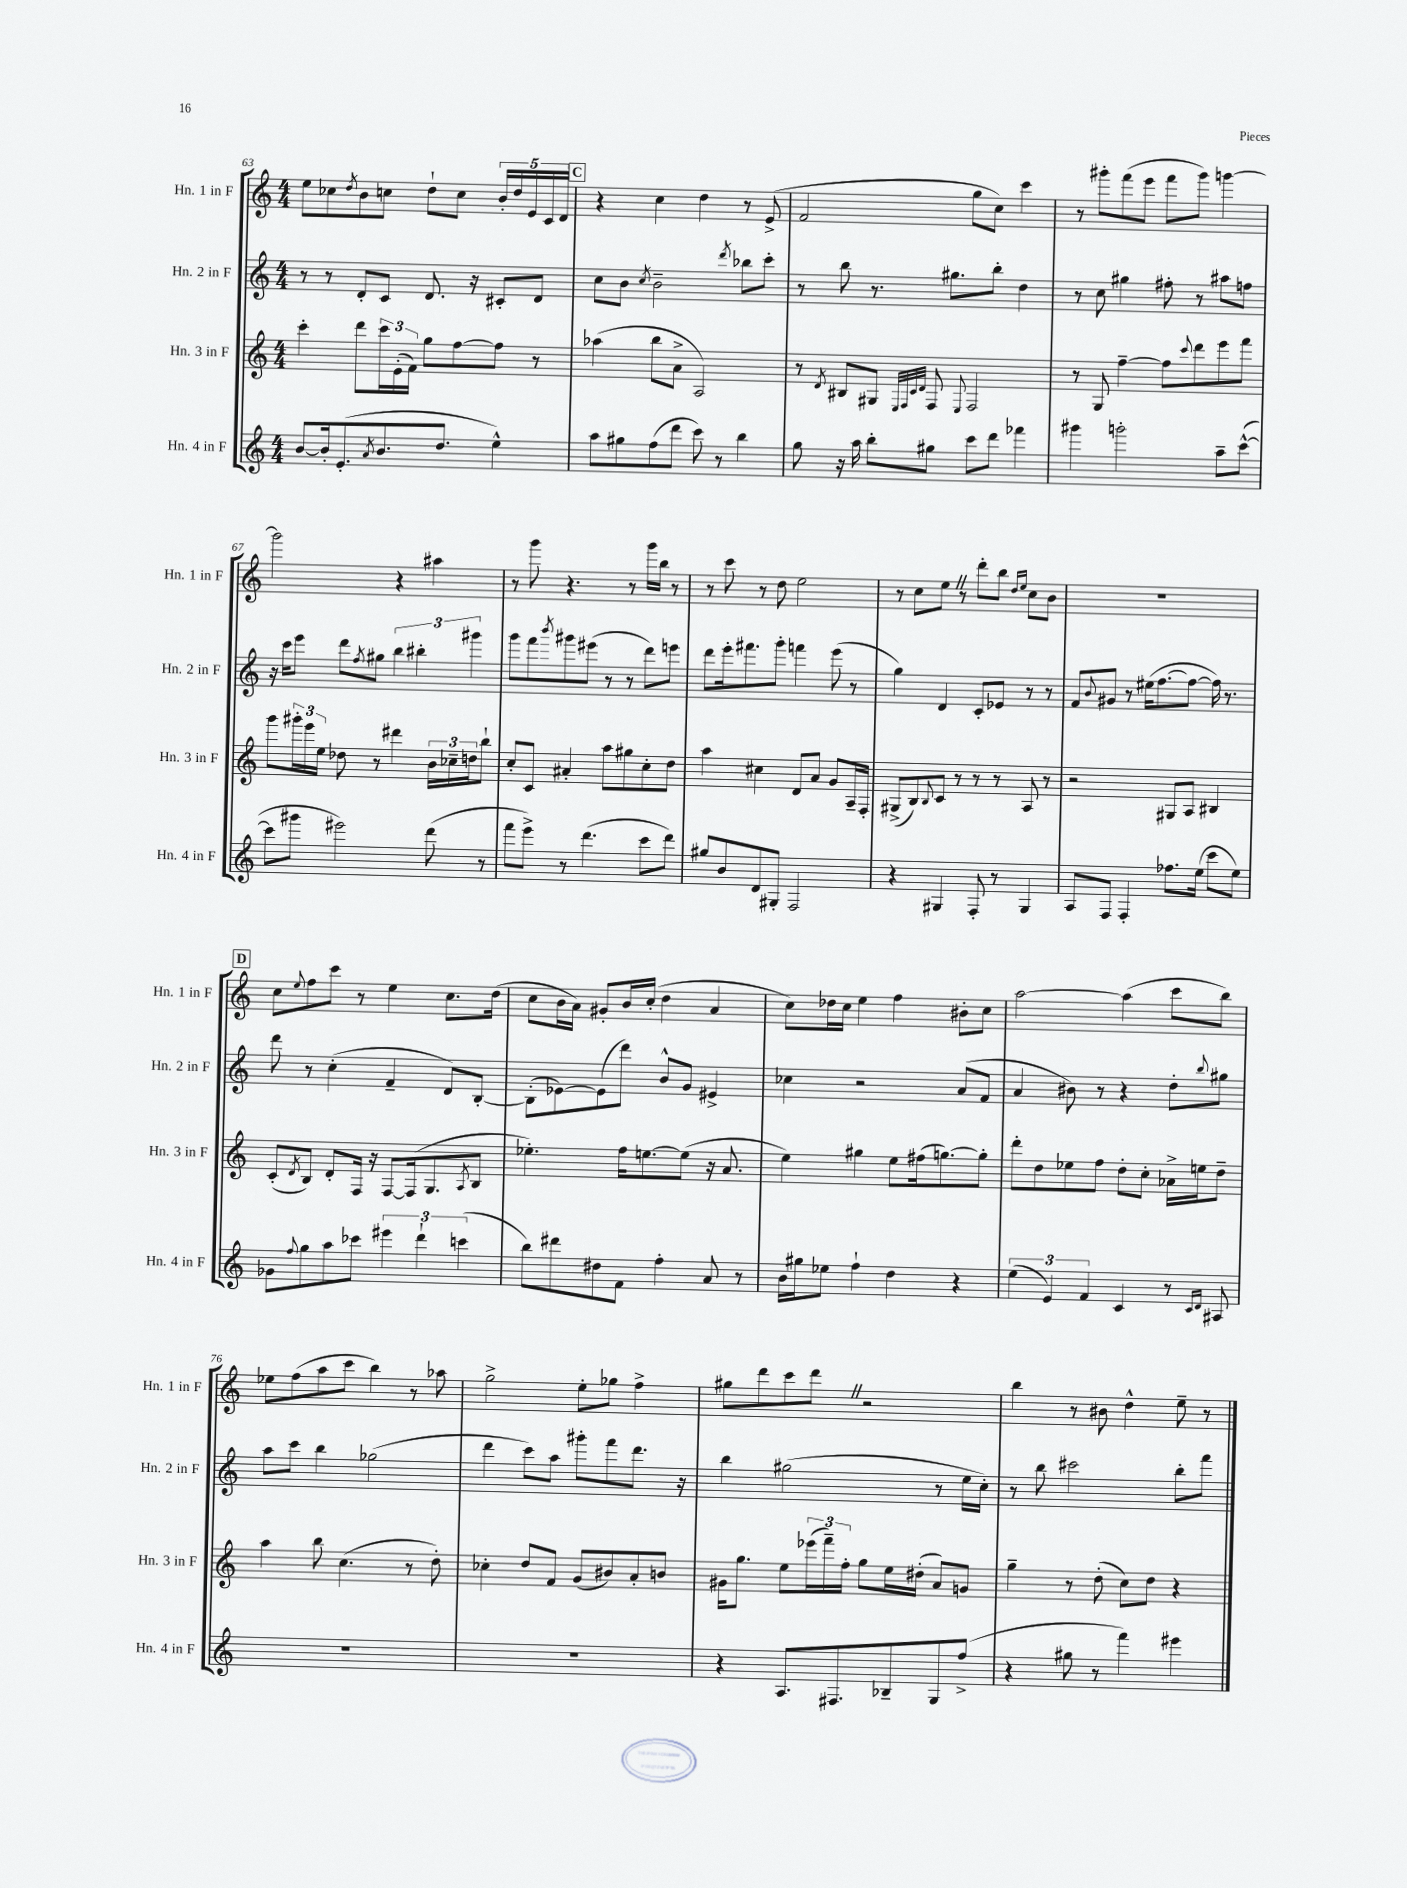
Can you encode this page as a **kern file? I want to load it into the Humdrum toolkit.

**kern	**kern	**kern	**kern
*staff4	*staff3	*staff2	*staff1
*clefG2	*clefG2	*clefG2	*clefG2
*k[]	*k[]	*k[]	*k[]
*M4/4	*M4/4	*M4/4	*M4/4
[8b	4ccc'	8r	8ee
16b']	.	8r	8cc-
(8.e'	.	.	.
.	.	.	8qdd
.	8ddd	8d'	8b
8qa	.	.	.
8.b	24ccc	8c	8cc
.	(24e'	.	.
.	24f)	.	.
.	8gg	8.d	8dd`
8.dd	.	.	.
.	[8ff	.	8cc
.	.	16r	.
4ee^^)	8ff]	8c#'	20b'
.	.	.	20dd
.	.	.	20e
.	8r	8d	.
.	.	.	20c
.	.	.	20d
=	=	=	=
8aa	(4aa-	8cc	4r
8gg#	.	8b	.
.	.	8qcc	.
(8ff	8bb	2b~	4cc
8ddd	8a^	.	.
8ccc)	2A)	.	4dd
8r	.	.	.
.	.	8qddd	.
4bb	.	8bb-	8r
.	.	8ccc'	(8e^
=	=	=	=
8gg	8r	8r	2f
.	8qd	.	.
16r	8B#	8bb	.
16aa	.	.	.
8bb'	8G#	8.r	.
.	32qqE	.	.
.	32qqF	.	.
.	32qqc	.	.
.	32qqd	.	.
8gg#	8F	.	.
.	.	8.gg#	.
.	8qqE	.	.
8ccc	2F	.	8gg
8ddd	.	8bb'	8cc)
4fff-	.	4dd	4ccc
=	=	=	=
4ggg#	8r	8r	8r
.	8G	8cc	8ggg#'
2ggg'	[4ff~	4gg#	(8fff
.	.	.	8eee
.	8ff]	8ff#'	8fff
.	8qqccc	.	.
.	8ddd	8r	8ggg#)
8aa~	8eee	8aa#	[4ggg
([8ccc^^	8fff	8ff	.
=	=	=	=
8ccc]	8ggg	16r	2ggg]
.	.	16ccc	.
8ggg#	24ggg#'	8eee	.
.	24eee	.	.
.	24ee	.	.
2eee#)	8dd-	8ddd	.
.	.	8qff	.
.	8r	8gg#	.
.	4ddd#	6bb	4r
.	.	6bb#'	.
(8ddd	24b	.	4aa#
.	24cc-~	.	.
.	24dd	6ggg#	.
8r	8bb`	.	.
=	=	=	=
8fff	8cc'	8ggg	8r
8eee^)	8c	8fff	8ggg
.	.	8qbbb	.
8r	4a#'	8ggg#	4.r
(4.ddd	.	(8eee#	.
.	8aa	8r	.
.	8gg#	8r	8r
8ccc	8cc'	8ddd)	16ggg
.	.	.	16bb
8ddd)	8dd	8eee	8r
=	=	=	=
8gg#	4aa	8ddd	8r
8b	.	16eee'	8ccc
.	.	8.fff#	.
8d	4cc#	.	8r
8G#'	.	8ggg'	8dd
2F	8d	4fff	2ee
.	8a	.	.
.	8g	(8eee	.
.	16A~	8r	.
.	16F'	.	.
=	=	=	=
4r	(8G#^	4gg)	8r
.	8B)	.	8cc
.	8qqB	.	.
4G#	8c	4d	8ee
.	8r	.	8r
8F'	8r	8c'	8ddd'
8r	8r	8e-	8bb
.	.	.	16qqdd
.	.	.	16qqee
4G#	8A	8r	8cc
.	8r	8r	8b
=	=	=	=
8A	2r	8f	1r
.	.	8qqb	.
8F	.	8g#	.
4F'	.	8r	.
.	.	(16ee#	.
.	.	[8.ff	.
8.ff-	8G#	.	.
.	8A	8ff_	.
(16ee	.	.	.
8ccc	4B#	16ff])	.
.	.	8.r	.
8ee)	.	.	.
=	=	=	=
8g-	(8c'	8ddd	8cc
8qqff	8qd	.	8qqee
8gg	8B)	8r	8ff
8aa	8d'	(4cc'	8ccc
8ccc-	16F	.	8r
.	16r	.	.
6eee#	[8F	4f~	4ee
.	(16F]	.	.
6ddd`	.	.	.
.	8.G	.	.
.	.	8d)	8.cc
(6ccc	.	.	.
.	8qA	.	.
.	8B	[8B'	.
.	.	.	(16dd
=	=	=	=
8bb)	4.ee-')	(8B']	8cc
8ddd#	.	[8e-)	16b
.	.	.	16a)
8dd#	.	(8e-]	8g#'
8f	16ff	8ddd)	16b
.	[8.ee	.	(16cc'
4ff'	.	8b^^	4dd
.	(8ee]	8g	.
8a	16r	4e#^	4a
.	8.a	.	.
8r	.	.	.
=	=	=	=
16b	4ee)	4cc-	8cc)
16gg#	.	.	.
8ee-	.	.	16dd-
.	.	.	16cc
4ff`	4gg#	2r	4ee
4dd	8ee	.	4ff
.	(16ff#	.	.
.	[8.gg)	.	.
4r	.	(8a	8b#'
.	8gg']	8f	8cc
=	=	=	=
(6ee	8ddd'	4a	[2aa
.	8dd	.	.
6e)	.	.	.
.	8ee-	8b#)	.
6f	.	.	.
.	8ff	8r	.
4c	8dd'	4r	(4aa]
.	8cc'	.	.
8r	16a-^	8dd'	8ccc
.	16ee	.	.
16qqc	.	.	.
16qqd	.	8qqbb	.
8A#	8dd~	8gg#	8bb)
=	=	=	=
1r	4aa	8aa	8ee-
.	.	8ccc	(8ff
.	8bb	4bb	8aa
.	(4.cc	.	8ccc
.	.	(2gg-	4bb)
.	8r	.	8r
.	8dd')	.	8aa-
=	=	=	=
1r	4cc-'	4ddd	2gg^
.	8dd	8ccc)	.
.	8f	8aa	.
.	(8g	8ggg#'	8ee'
.	8b#)	8fff	8gg-
.	8a'	8.ddd	4ff^
.	8b	.	.
.	.	16r	.
=	=	=	=
4r	16g#	4bb	8gg#
.	8.gg	.	.
.	.	.	8ddd
8.A	8ee	(2gg#	8ccc
.	(24eee-	.	8ddd
.	24fff~)	.	.
8.F#	.	.	.
.	24ff'	.	.
.	8gg	.	2r
8B-~	16ee	.	.
.	(16dd#'	.	.
8G	8a)	8r	.
(8ff^	8g	16ee	.
.	.	16cc')	.
=	=	=	=
4r	4gg~	8r	4bb
.	.	8bb	.
8gg#	8r	2ccc#	8r
8r	(8dd'	.	8b#
4fff)	8cc)	.	4dd^^
.	8dd	.	.
4eee#	4r	8bb'	8ee~
.	.	8fff	8r
==	==	==	==
*-	*-	*-	*-
